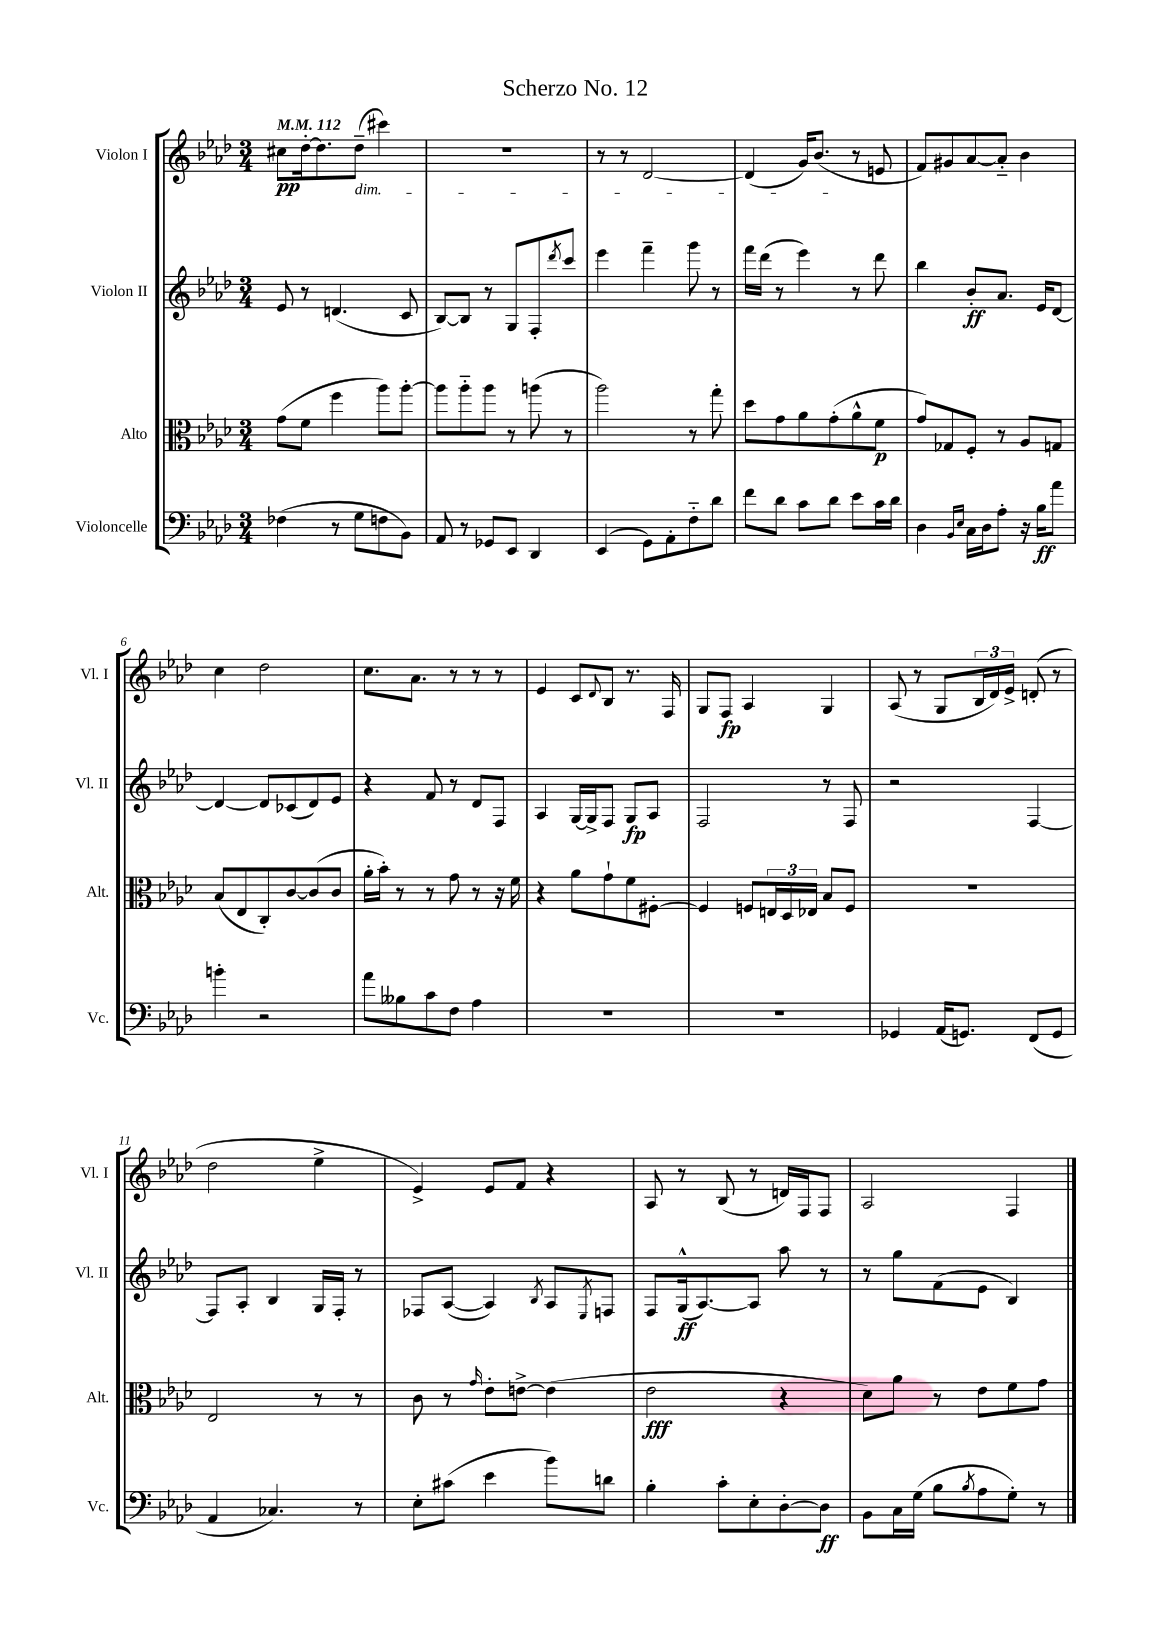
\header { title = "Scherzo No. 12" }
<<
\new StaffGroup <<
\new Staff = "s0" \with { instrumentName = "Violon I" shortInstrumentName = "Vl. I" } {
    \clef treble \key aes \major \numericTimeSignature \time 3/4 \tempo 4 = 112
    cis''8\pp des''16~-. des''8. des''8--\dim( cis'''4) |
    R2. |
    r8 r8 des'2~ |
    des'4( g'16) bes'8.\!( r8 e'8 |
    f'8) gis'8 aes'8~ aes'8-_ bes'4 |
    c''4 des''2 |
    c''8. aes'8. r8 r8 r8 |
    ees'4 c'8 \appoggiatura { des'8 } bes8 r8. f16 |
    g8 f8\fp aes4 g4 |
    aes8( r8 g8 \tuplet 3/2 { bes16 des'16) ees'16-> } d'8-.( r8 |
    des''2 ees''4-> |
    ees'4->) ees'8 f'8 r4 |
    aes8 r8 bes8( r8 d'16) f16 f8 |
    aes2 f4 \bar "|." |
}
\new Staff = "s1" \with { instrumentName = "Violon II" shortInstrumentName = "Vl. II" } {
    \clef treble \key aes \major \numericTimeSignature \time 3/4
    ees'8 r8 d'4.( c'8 |
    bes8~) bes8 r8 g8 f8-. \acciaccatura { des'''8 } c'''8 |
    ees'''4 f'''4-- g'''8 r8 |
    f'''16 des'''16( r8 ees'''4) r8 des'''8 |
    bes''4 bes'8-.\ff aes'8. ees'16 des'8~ |
    des'4~ des'8 ces'8( des'8) ees'8 |
    r4 f'8 r8 des'8 f8 |
    aes4 g16~ g16-> f8 g8\fp aes8 |
    f2 r8 f8 |
    r2 f4~ |
    f8 aes8-. bes4 g16 f16-. r8 |
    fes8 aes8~( aes4) \acciaccatura { bes8 } aes8 \acciaccatura { ees8 } f8 |
    f8 g16-^\ff( aes8.~) aes8 aes''8 r8 |
    r8 g''8 f'8( ees'8 bes4) \bar "|." |
}
\new Staff = "s2" \with { instrumentName = "Alto" shortInstrumentName = "Alt." } {
    \clef alto \key aes \major \numericTimeSignature \time 3/4
    g'8( f'8 f''4 aes''8) aes''8~-. |
    aes''8 aes''8-_ aes''8 r8 a''8( r8 |
    aes''2) r8 g''8-. |
    des''8 g'8 aes'8 g'8-.( aes'8-^ f'8\p |
    g'8) ges8 f8-. r8 aes8 g8 |
    bes8( ees8 c8-.) c'8~ c'8( c'8 |
    aes'16-. bes'16-.) r8 r8 g'8 r8 r16 f'16 |
    r4 aes'8 g'8-! f'8 fis8~-. |
    fis4 f8 \tuplet 3/2 { e16 des16 ees16 } bes8 f8 |
    R2. |
    ees2 r8 r8 |
    c'8 r8 \grace { g'16 } ees'8-. e'8~-> e'4( |
    ees'2\fff r4 |
    des'8) aes'8 r8 ees'8 f'8 g'8 \bar "|." |
}
\new Staff = "s3" \with { instrumentName = "Violoncelle" shortInstrumentName = "Vc." } {
    \clef bass \key aes \major \numericTimeSignature \time 3/4
    fes4( r8 g8 f8 bes,8) |
    aes,8 r8 ges,8 ees,8 des,4 |
    ees,4( g,8) aes,8-. f8-_ des'8 |
    f'8 des'8 c'8 des'8 ees'8 c'16 des'16 |
    des4 \grace { bes,16 ees16 } c16 des16 aes8-. r16 bes16\ff aes'8 |
    b'4-. r2 |
    aes'8 beses8 c'8 f8 aes4 |
    R2. |
    R2. |
    ges,4 aes,16( g,8.) f,8( g,8 |
    aes,4 ces4.) r8 |
    ees8-. cis'8( ees'4 bes'8) d'8 |
    bes4-. c'8-. ees8-. des8~-. des8\ff |
    bes,8 c16 g16( bes8 \acciaccatura { bes8 } aes8 g8-.) r8 \bar "|." |
}
>>
>>
